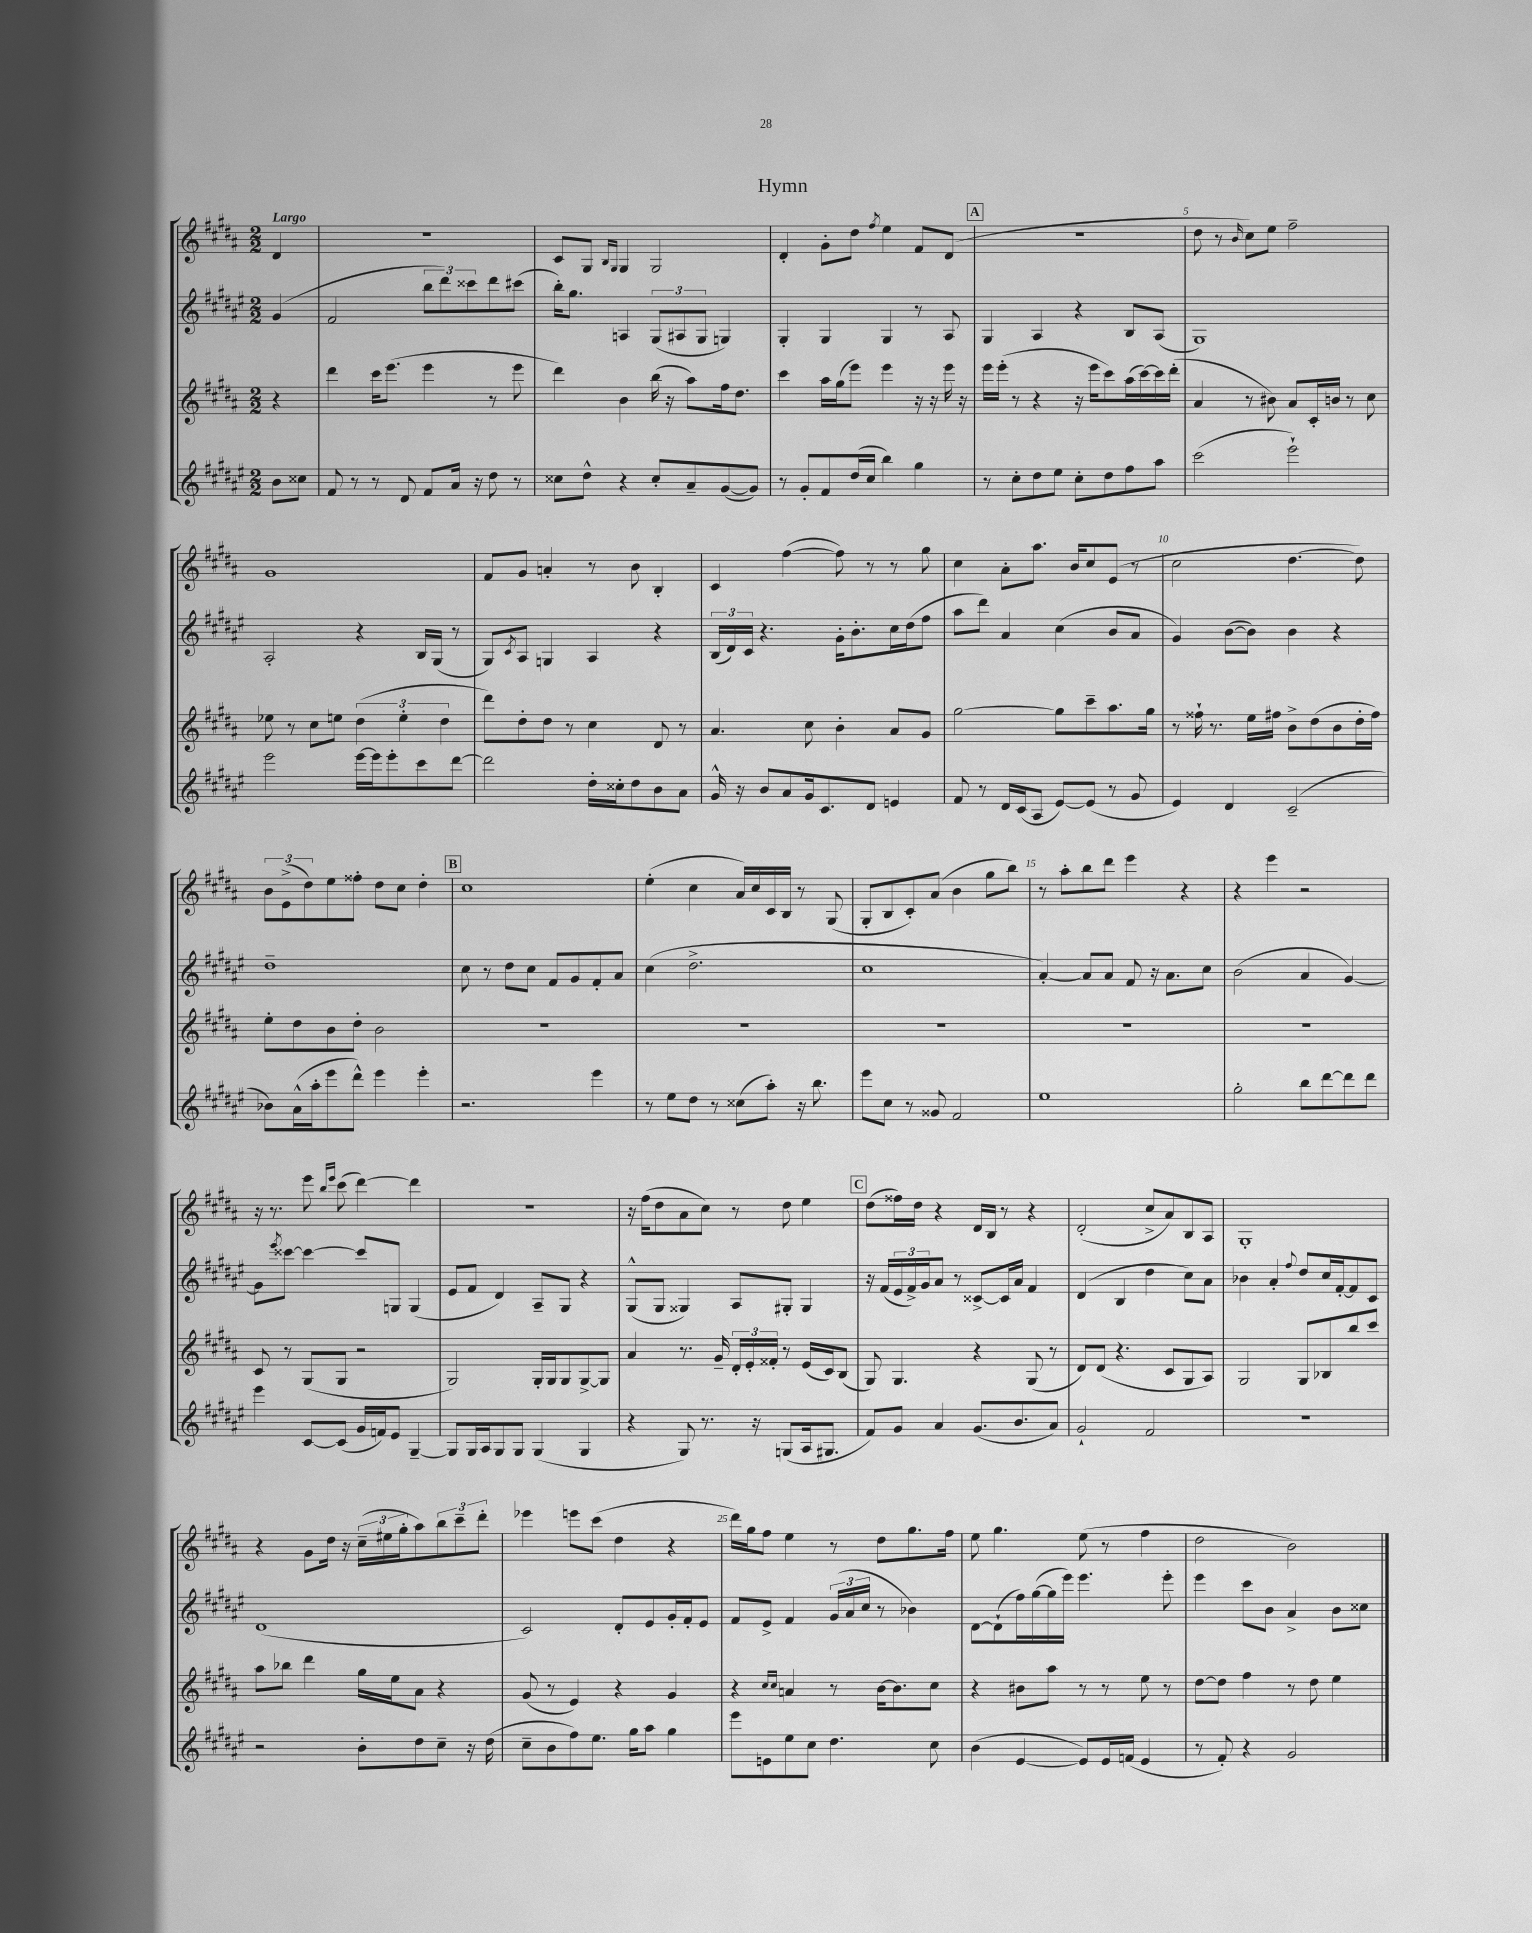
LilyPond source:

\header { title = "Hymn" }
<<
\new StaffGroup <<
\new Staff = "s0" {
    \clef treble \key b \major \numericTimeSignature \time 2/2 \partial 4 \tempo "Largo"
    dis'4 |
    R1 |
    cis'8 gis8 \grace { b16 gis16 } gis4 gis2 |
    dis'4-. gis'8-. dis''8 \acciaccatura { fis''8 } e''4 fis'8 dis'8( |
    \mark \markup { \box "A" } r1 |
    dis''8 r8 \grace { b'16 } cis''8) e''8 fis''2-- |
    gis'1 |
    fis'8 gis'8 a'4-. r8 b'8 b4-. |
    cis'4 fis''4~( fis''8) r8 r8 gis''8 |
    cis''4 ais'8-. ais''8. b'16 cis''8 e'8( r8 |
    cis''2 dis''4.~ dis''8) |
    \tuplet 3/2 { b'8 e'8->( dis''8) } e''8 fisis''8-. dis''8 cis''8 dis''4-. |
    \mark \markup { \box "B" } cis''1 |
    e''4-.( cis''4 ais'16) cis''16 cis'16 b16 r8 gis8( |
    gis8-. b8 cis'8-.) ais'8( b'4 gis''8 b''8) |
    r8 ais''8-. b''8 dis'''8 e'''4 r4 |
    r4 e'''4 r2 |
    r16 r8. e'''8 \grace { b''16 e'''16 } cis'''8( dis'''4~) dis'''4 |
    R1 |
    r16 fis''16( dis''8 ais'8 cis''8) r8 dis''8 e''4 |
    \mark \markup { \box "C" } dis''8( fisis''16) dis''16 r4 dis'16 b16 r8 r4 |
    dis'2-.( cis''8-> ais'8) b8 ais8 |
    gis1-. |
    r4 gis'8 dis''16 r16 \tuplet 3/2 { cis''16--( eis''16 gis''16-. } ais''8) \tuplet 3/2 { b''8 cis'''8-- dis'''8-. } |
    ees'''4 e'''8 cis'''8( dis''4 r4 |
    dis'''16) gis''16 fis''8 e''4 r8 dis''8 gis''8. fis''16 |
    e''8 gis''4. e''8( r8 fis''4 |
    dis''2 b'2) \bar "|." |
}
\new Staff = "s1" {
    \clef treble \key fis \major \numericTimeSignature \time 2/2 \partial 4
    gis'4( |
    fis'2 \tuplet 3/2 { b''8 dis'''8) cisis'''8 } dis'''8 cis'''8( |
    b''16-.) gis''8. a4 \tuplet 3/2 { gis8( ais8 gis8 } g4) |
    gis4-. gis4 gis4 r8 ais8 |
    \mark \markup { \box "A" } gis4 ais4 r4 b8 ais8( |
    gis1) |
    ais2-. r4 b16 gis16( r8 |
    gis8) \acciaccatura { cis'8 } ais8 g4 ais4 r4 |
    \tuplet 3/2 { b16( dis'16) cis'16 } r4. gis'16-. b'8.-. cis''16 dis''16( fis''8 |
    ais''8 dis'''8) ais'4 cis''4( b'8 ais'8 |
    gis'4) b'8~( b'8) b'4 r4 |
    dis''1-- |
    \mark \markup { \box "B" } cis''8 r8 dis''8 cis''8 fis'8 gis'8 fis'8-. ais'8 |
    cis''4( dis''2.-> |
    cis''1 |
    ais'4~-.) ais'8 ais'8 fis'8 r16 ais'8. cis''8 |
    b'2( ais'4 gis'4~) |
    gis'8 \acciaccatura { eis'''8 } cisis'''8~ cisis'''4~ cisis'''8 g8 g4( |
    eis'8 fis'8 dis'4) ais8-- gis8 r4 |
    gis8-^( gis8 gisis4) ais8 gis8-. gis4 |
    \mark \markup { \box "C" } r16 fis'16( \tuplet 3/2 { eis'16 fis'16->) gis'16 } ais'8 r8 cisis'8~-> cisis'16 ais'16 fis'4 |
    dis'4( b4 dis''4 cis''8) ais'8 |
    bes'4 ais'4-. \appoggiatura { fis''8 } dis''8 cis''16 fis'16~-. fis'8 cis'8 |
    dis'1( |
    cis'2) dis'8-. eis'8 gis'16-. fis'16-. eis'8 |
    fis'8 eis'8-> fis'4 \tuplet 3/2 { gis'16( ais'16 cis''16 } r8 bes'4) |
    dis'8~ dis'8-!( fis''16) gis''16~( gis''16 eis'''16) eis'''4. eis'''8-. |
    eis'''4 cis'''8 b'8 ais'4-> b'8 cisis''8 \bar "|." |
}
\new Staff = "s2" {
    \clef treble \key b \major \numericTimeSignature \time 2/2 \partial 4
    r4 |
    dis'''4 cis'''16 e'''8.( e'''4 r8 e'''8 |
    dis'''4) b'4 b''16( r16 ais''8) fis''16 dis''8. |
    cis'''4 ais''16 gis''16( e'''8) e'''4 r16 r16 e'''16 r16 |
    \mark \markup { \box "A" } e'''16 e'''16-.( r8 r4 r16 e'''16 cis'''8) ais''16( cis'''16~) cis'''16 dis'''16-.( |
    ais'4 r8 bis'8) ais'8 cis'16-. b'16 r8 cis''8 |
    ees''8 r8 cis''8 e''8 \tuplet 3/2 { dis''4( e''4-. dis''4 } |
    dis'''8) dis''8-. dis''8 r8 cis''4 dis'8 r8 |
    ais'4. cis''8 b'4-. ais'8 gis'8 |
    gis''2~ gis''8 cis'''8-- ais''8. gis''16 |
    r8 fisis''16-! r8. e''16 fis''16 b'8-> dis''8( b'8 dis''16-. fis''16) |
    e''8-. dis''8 b'8 dis''8-. b'2 |
    \mark \markup { \box "B" } R1 |
    R1 |
    R1 |
    R1 |
    r1 |
    cis'8 r8 gis8( gis8 r2 |
    gis2) gis16-. gis16 gis8 gis8~-> gis8 |
    ais'4 r8. gis'16-- \tuplet 3/2 { dis'16-. e'16-. fisis'16-. } r8 e'16( cis'16) b8( |
    \mark \markup { \box "C" } gis8) gis4. r4 gis8( r8 |
    dis'8) dis'8( r4. cis'8 gis8 ais8) |
    gis2 gis8 bes8 b''8 cis'''8 |
    ais''8 bes''8 dis'''4 gis''16 e''16 ais'8 r4 |
    gis'8( r8 e'4) r4 gis'4 |
    r4 \grace { cis''16 cis''16 } a'4 r8 b'16~ b'8. cis''8 |
    r4 bis'8 ais''8 r8 r8 e''8 r8 |
    dis''8~ dis''8 fis''4 r8 dis''8 e''4 \bar "|." |
}
\new Staff = "s3" {
    \clef treble \key fis \major \numericTimeSignature \time 2/2 \partial 4
    b'8 cisis''8 |
    fis'8 r8 r8 dis'8 fis'8 ais'16 r16 dis''8 r8 |
    cisis''8 dis''8-^ r4 cisis''8-. ais'8-- gis'8~( gis'8) |
    r8 gis'8-. fis'8 dis''16( cis''16 b''4) gis''4 |
    \mark \markup { \box "A" } r8 cis''8-. dis''8 eis''8 cis''8-. dis''8 fis''8 ais''8 |
    cis'''2( eis'''2-!) |
    eis'''2 eis'''16~ eis'''16 eis'''8-. cis'''8 dis'''8~ |
    dis'''2 dis''16-. cisis''16-. dis''8 b'8 ais'8 |
    gis'16-^ r16 b'8 ais'8 gis'16 cis'8. dis'8 e'4 |
    fis'8 r8 dis'16 cis'16( ais8 eis'8~) eis'8( r8 gis'8 |
    eis'4) dis'4 cis'2--( |
    bes'8) ais'16-^( ais''16-. eis'''8 dis'''8-^) eis'''4 eis'''4-. |
    \mark \markup { \box "B" } r2. eis'''4 |
    r8 eis''8 dis''8 r8 cisis''8( ais''8-.) r16 b''8. |
    eis'''8 cis''8 r8 gisis'8 fis'2 |
    eis''1 |
    gis''2-. b''8 dis'''8~ dis'''8 dis'''8 |
    eis'''4 cis'8~ cis'8( gis'16 f'16) eis'8 gis4~-- |
    gis8 gis16 ais16 gis8 gis8 gis4( gis4 |
    r4 gis8) r8. r16 g8( ais16 gis8. |
    \mark \markup { \box "C" } fis'8) gis'8 ais'4 gis'8.( b'8. ais'8) |
    gis'2-! fis'2 |
    R1 |
    r2 b'8-. dis''8 cis''8-- r16 dis''16( |
    cis''8-- b'8 fis''8) eis''8. gis''16 ais''8 gis''4 |
    eis'''8 e'8 eis''8 cis''8 dis''4. cis''8 |
    b'4( eis'4~ eis'8) eis'16 f'16( eis'4 |
    r8 fis'8-.) r4 gis'2 \bar "|." |
}
>>
>>
\layout { \context { \Score \override BarNumber.break-visibility = ##(#f #t #t) barNumberVisibility = #(every-nth-bar-number-visible 5) } }
